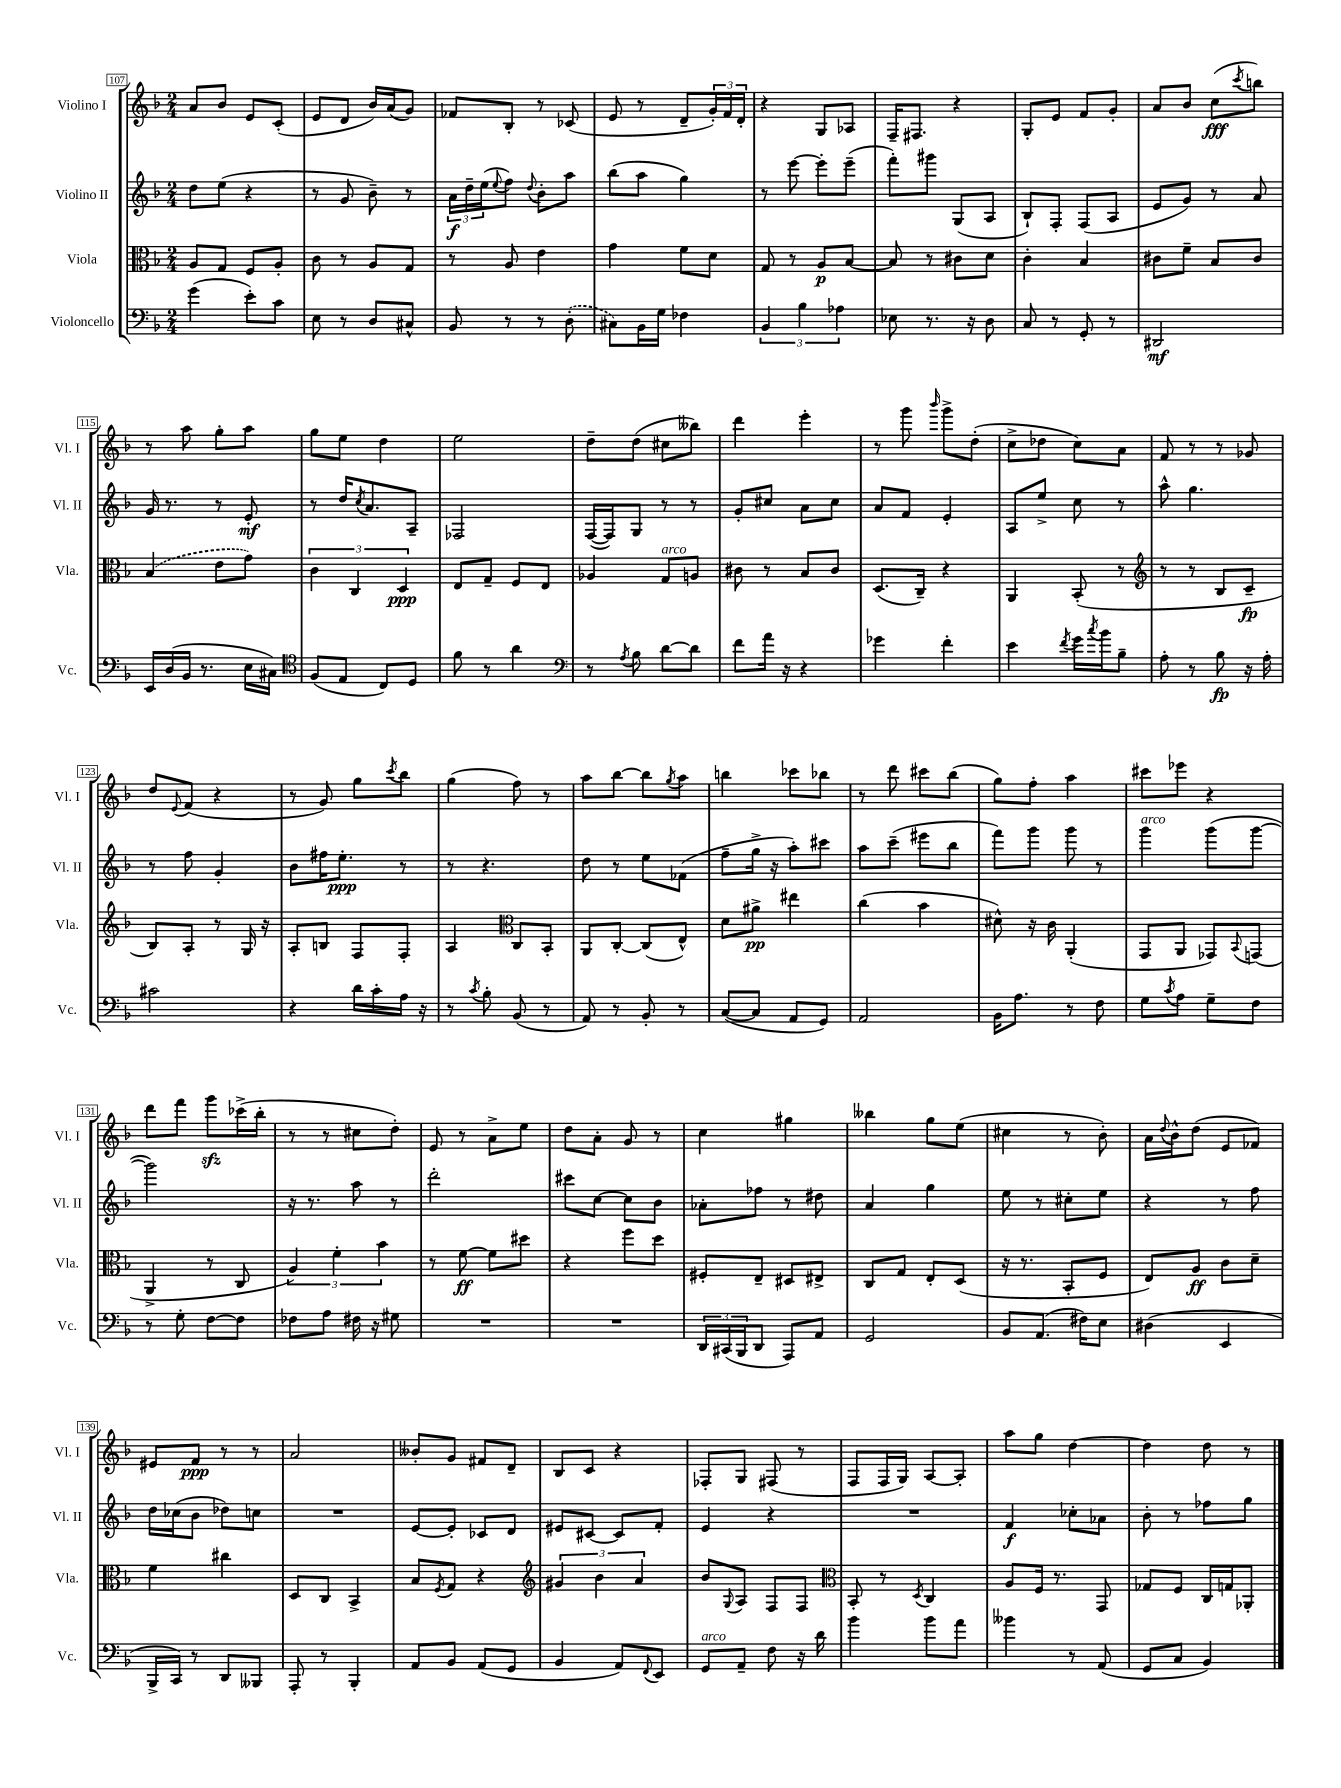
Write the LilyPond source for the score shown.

<<
\new StaffGroup <<
\new Staff = "s0" \with { instrumentName = "Violino I" shortInstrumentName = "Vl. I" } {
    \clef treble \key f \major \numericTimeSignature \time 2/4
    a'8 bes'8 e'8 c'8-.( |
    e'8 d'8 bes'16) a'16( g'8) |
    fes'8 bes8-. r8 ces'8( |
    e'8 r8 d'8-- \tuplet 3/2 { g'16-.) f'16 d'16-. } |
    r4 g8 aes8 |
    f16-- fis8. r4 |
    g8-. e'8 f'8 g'8-. |
    a'8 bes'8 c''8\fff( \acciaccatura { c'''8 } b''8) |
    r8 a''8 g''8-. a''8 |
    g''8 e''8 d''4 |
    e''2 |
    d''8-- d''8( cis''8 beses''8) |
    d'''4 e'''4-. |
    r8 g'''8 \grace { bes'''16 } g'''8-> d''8-.( |
    c''8-> des''8 c''8) a'8 |
    f'8 r8 r8 ges'8 |
    d''8 \appoggiatura { e'8 } f'8( r4 |
    r8 g'8) g''8 \acciaccatura { c'''8 } bes''8 |
    g''4( f''8) r8 |
    a''8 bes''8~ bes''8 \acciaccatura { g''8 } a''8 |
    b''4 ces'''8 bes''8 |
    r8 d'''8 cis'''8 bes''8( |
    g''8) f''8-. a''4 |
    cis'''8 ees'''8 r4 |
    d'''8 f'''8 g'''8\sfz ces'''16->( bes''16-. |
    r8 r8 cis''8 d''8-.) |
    e'8 r8 a'8-> e''8 |
    d''8 a'8-. g'8 r8 |
    c''4 gis''4 |
    beses''4 g''8 e''8( |
    cis''4 r8 bes'8-.) |
    a'16 \appoggiatura { d''8 } bes'16-^ d''8( e'8 fes'8) |
    eis'8 f'8\ppp r8 r8 |
    a'2 |
    beses'8-. g'8 fis'8 d'8-- |
    bes8 c'8 r4 |
    fes8-. g8 fis8( r8 |
    f8 f16 g16) a8~ a8-. |
    a''8 g''8 d''4~ |
    d''4 d''8 r8 \bar "|." |
}
\new Staff = "s1" \with { instrumentName = "Violino II" shortInstrumentName = "Vl. II" } {
    \clef treble \key f \major \numericTimeSignature \time 2/4
    d''8 e''8( r4 |
    r8 g'8 bes'8--) r8 |
    \tuplet 3/2 { a'16\f d''16-- e''16( } \appoggiatura { e''8 } f''8) \appoggiatura { d''8 } bes'8-. a''8 |
    bes''8( a''8 g''4) |
    r8 e'''8~ e'''8-. e'''8--( |
    f'''8-.) gis'''8 g8( a8 |
    bes8-!) f8-. f8( a8 |
    e'8 g'8) r8 a'8 |
    g'16 r8. r8 e'8-.\mf |
    r8 d''16 \acciaccatura { c''8 } a'8. a8-- |
    fes2 |
    f16~( f16) g8 r8 r8 |
    g'8-. cis''8 a'8 cis''8 |
    a'8 f'8 e'4-. |
    a8 e''8-> c''8 r8 |
    a''8-^ g''4. |
    r8 f''8 g'4-. |
    bes'8 fis''16 e''8.-.\ppp r8 |
    r8 r4. |
    d''8 r8 e''8 fes'8( |
    f''8-- g''16-> r16 a''8-.) cis'''8 |
    a''8 c'''8--( eis'''8 bes''8 |
    f'''8) g'''8 g'''8 r8 |
    g'''4^\markup { \italic "arco" } g'''8( g'''8~ |
    g'''2) |
    r16 r8. a''8 r8 |
    d'''2-. |
    cis'''8 c''8~ c''8 bes'8 |
    aes'8-. fes''8 r8 dis''8 |
    a'4 g''4 |
    e''8 r8 cis''8-. e''8 |
    r4 r8 f''8 |
    d''16 ces''16( bes'8 des''8) c''8 |
    R2 |
    e'8~ e'8-. ces'8 d'8 |
    eis'8 cis'8~ cis'8 f'8-. |
    e'4 r4 |
    R2 |
    f'4\f ces''8-. aes'8 |
    bes'8-. r8 fes''8 g''8 \bar "|." |
}
\new Staff = "s2" \with { instrumentName = "Viola" shortInstrumentName = "Vla." } {
    \clef alto \key f \major \numericTimeSignature \time 2/4
    a8 g8 f8 a8-. |
    c'8 r8 a8 g8 |
    r8 a8 e'4 |
    g'4 f'8 d'8 |
    g8 r8 a8\p bes8~ |
    bes8 r8 cis'8 d'8 |
    c'4-. bes4 |
    cis'8 f'8-- bes8 cis'8 |
    \once \slurDashed bes4( e'8 g'8) |
    \tuplet 3/2 { c'4 c4 d4\ppp } |
    e8 g8-- f8 e8 |
    aes4 g8^\markup { \italic "arco" } a8 |
    cis'8 r8 bes8 cis'8 |
    d8.( c16--) r4 |
    a,4 bes,8-.( r8 |
    \clef treble r8 r8 bes8 c'8--\fp |
    bes8) a8-. r8 g16 r16 |
    a8-. b8 f8 f8-. |
    a4 \clef alto c8 bes,8-. |
    a,8 c8~-. c8( e8-^) |
    d'8 ais'8->\pp eis''4 |
    c''4( bes'4 |
    dis'8-^) r16 c'16 a,4-.( |
    g,8 a,8 ges,8) \appoggiatura { bes,8 } g,8( |
    a,4-> r8 c8 |
    \tuplet 3/2 { a4) f'4-. bes'4 } |
    r8 f'8~\ff f'8 dis''8 |
    r4 f''8 d''8 |
    fis8-. e8-- dis8 eis8-> |
    c8 g8 e8-. d8( |
    r16 r8. bes,8-. f8 |
    e8) a8\ff c'8 d'8-- |
    f'4 cis''4 |
    d8 c8 bes,4-> |
    bes8 \acciaccatura { f8 } g8 r4 |
    \clef treble \tuplet 3/2 { gis'4 bes'4 a'4 } |
    bes'8 \appoggiatura { g8 } a8 f8 f8 |
    \clef alto bes,8-. r8 \acciaccatura { d8 } c4 |
    a8 f16 r8. g,8 |
    ges8 f8 c16 g16 aes,8-. \bar "|." |
}
\new Staff = "s3" \with { instrumentName = "Violoncello" shortInstrumentName = "Vc." } {
    \clef bass \key f \major \numericTimeSignature \time 2/4
    g'4( e'8-.) c'8 |
    e8 r8 d8 cis8-^ |
    bes,8 r8 r8 \once \slurDashed d8-.( |
    cis8) bes,16 g16 fes4 |
    \tuplet 3/2 { bes,4 bes4 aes4 } |
    ees8 r8. r16 d8 |
    c8 r8 g,8-. r8 |
    dis,2\mf |
    e,16 d16( bes,16 r8. e16 cis16) |
    \clef tenor f8( e8 c8) d8 |
    f'8 r8 a'4 |
    \clef bass r8 \acciaccatura { a8 } bes8 d'8~ d'8 |
    f'8 a'16 r16 r4 |
    ges'4 f'4-. |
    e'4 \acciaccatura { f'8 } g'16 \acciaccatura { c''8 } bes'16 bes8-- |
    a8-. r8 bes8\fp r16 a16-. |
    cis'2 |
    r4 d'16 c'16-. a16 r16 |
    r8 \acciaccatura { c'8 } bes8-. bes,8( r8 |
    a,8) r8 bes,8-. r8 |
    c8~( c8 a,8 g,8) |
    a,2 |
    bes,16 a8. r8 f8 |
    g8 \acciaccatura { c'8 } a8 g8-- f8 |
    r8 g8-. f8~ f8 |
    fes8 a8 fis16 r16 gis8 |
    R2 |
    R2 |
    \tuplet 3/2 { d,16 cis,16( bes,,16 } d,8 a,,8) a,8 |
    g,2 |
    bes,8 a,8.( fis16) e8 |
    dis4( e,4 |
    bes,,16-> c,16) r8 d,8 beses,,8 |
    a,,8-. r8 bes,,4-. |
    a,8 bes,8 a,8( g,8 |
    bes,4 a,8) \appoggiatura { f,8 } e,8 |
    g,8^\markup { \italic "arco" } a,8-- f8 r16 d'16 |
    bes'4 bes'8 a'8 |
    beses'4 r8 a,8( |
    g,8 c8 bes,4) \bar "|." |
}
>>
>>
\layout { \context { \Score currentBarNumber = #107 \override BarNumber.stencil = #(make-stencil-boxer 0.1 0.3 ly:text-interface::print) } }
